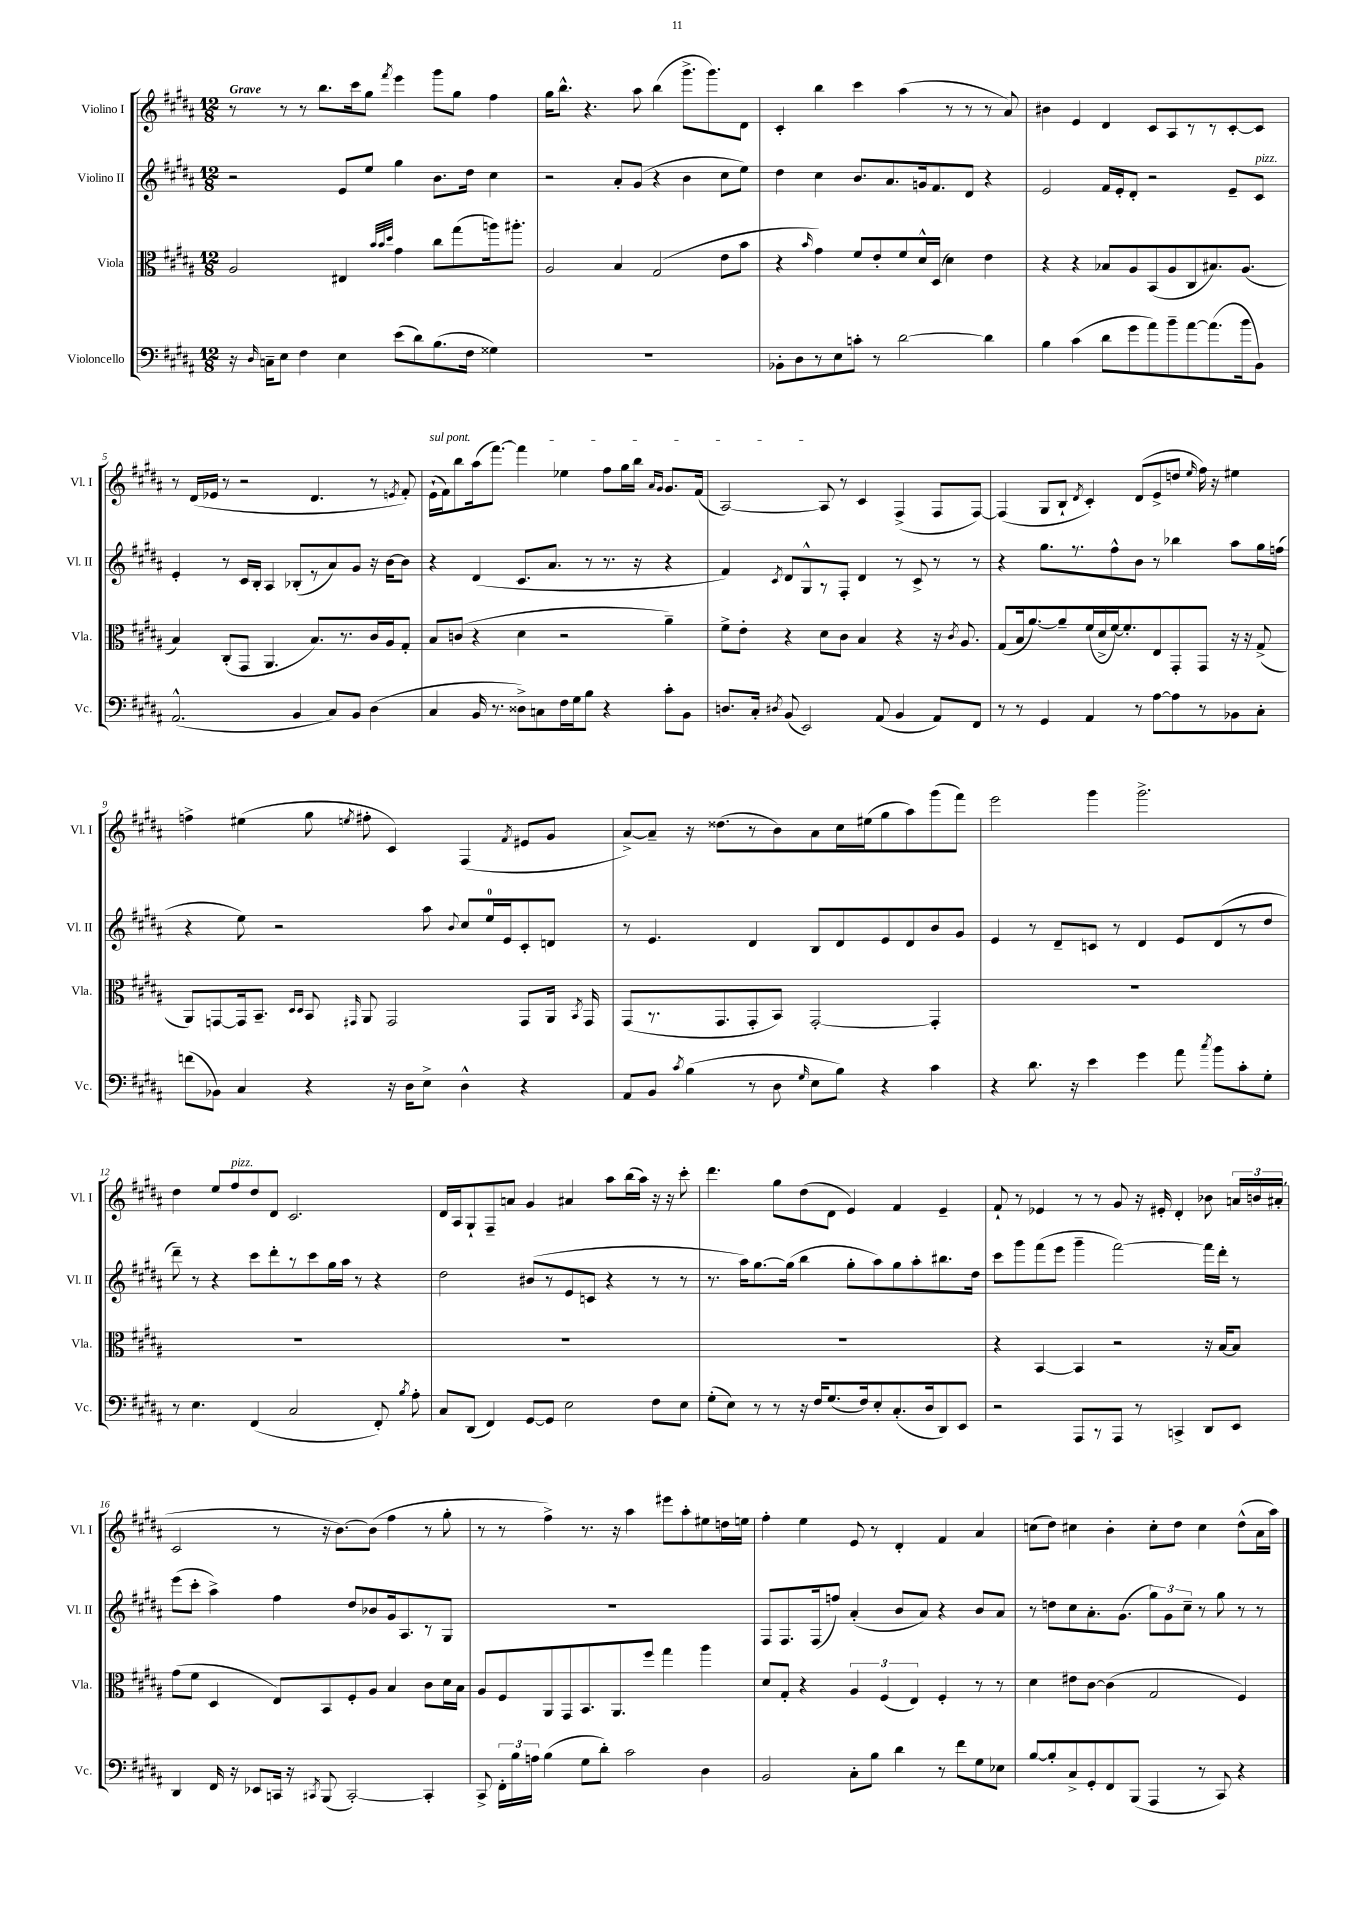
<<
\new StaffGroup <<
\new Staff = "s0" \with { instrumentName = "Violino I" shortInstrumentName = "Vl. I" } {
    \clef treble \key b \major \numericTimeSignature \time 12/8 \tempo "Grave"
    \autoBeamOff r8 r8 r8 b''8.[ cis'''16 gis''8] \acciaccatura { fis'''8 } e'''4 gis'''8[ gis''8] fis''4 |
    gis''16[ b''8.]-^ r4. ais''8 b''4( gis'''8.[-> gis'''8.) dis'8] |
    cis'4-. b''4 cis'''4 ais''4( r8 r8 r8 ais'8) |
    bis'4 e'4 dis'4 cis'8[ ais8 r8 r8 cis'8~-. cis'8] |
    r8 dis'16[( ees'16] r8 r2 dis'4. r8 \acciaccatura { e'8 } fis'8-.) |
    \once \override TextSpanner.bound-details.left.text = \markup { \italic "sul pont." } e'16[-!\startTextSpan( fis'16) b''8 ais''16( fis'''8.]~) fis'''4 ees''4 fis''8[ gis''16 b''16] \grace { ais'16[ gis'16] } gis'8.[ fis'16]( |
    ais2~) ais8\stopTextSpan r8 cis'4 fis4->( fis8[ fis8]~) |
    fis4( gis8[ b8]-! \acciaccatura { dis'8 } cis'4-.) dis'8[( e'8-> d''8] \grace { e''16 } fis''16) r16 eis''4 |
    f''4-> eis''4( gis''8 \acciaccatura { e''8 } fis''8-. cis'4) fis4( \acciaccatura { fis'8 } eis'8[ gis'8] |
    ais'8[~->) ais'8]-- r16 disis''8.[( r8 b'8) ais'8 cis''16 eis''16( gis''8 ais''8) gis'''8( fis'''8]) |
    e'''2 gis'''4 gis'''2.-> |
    dis''4 e''8[ fis''8^\markup { \italic "pizz." } dis''8 dis'8] cis'2. |
    dis'16[ ais16 gis8-! fis8-- a'8] gis'4 ais'4 ais''8[ b''16( ais''16]) r16 r16 cis'''8-. |
    dis'''4. gis''8[ dis''8( dis'8] e'4) fis'4 e'4-- |
    fis'8-! r8 ees'4 r8 r8 gis'8 r16 eis'16-. dis'4-. bes'8 \tuplet 3/2 { a'16[ b'16 ais'16]-.( } |
    cis'2 r8 r16 b'8.[~) b'8]( fis''4 r8 gis''8-. |
    r8 r8 fis''4->) r8. r16 ais''4 eis'''8[ ais''8-. eis''8 d''16 e''16] |
    fis''4-. e''4 e'8 r8 dis'4-. fis'4 ais'4 |
    c''8[( dis''8]) cis''4 b'4-. cis''8[-. dis''8] cis''4 dis''8[-^( ais'16 ais''16]) \bar "|." |
}
\new Staff = "s1" \with { instrumentName = "Violino II" shortInstrumentName = "Vl. II" } {
    \clef treble \key b \major \numericTimeSignature \time 12/8
    \autoBeamOff r2 e'8[ e''8] gis''4 b'8.[ dis''16] cis''4 |
    r2 ais'8[-. gis'8]( r4 b'4 cis''8[ e''8]) |
    dis''4 cis''4 b'8.[ ais'8. g'16 fis'8. dis'8] r4 |
    e'2 fis'16[ e'16-. dis'8]-. r2 e'8[-- cis'8]^\markup { \italic "pizz." } |
    e'4-. r8 cis'16[ b16]-. ais4 bes8[-.( r8 ais'8) gis'8] r16 b'16[~ b'8] |
    r4 dis'4( cis'8.[ ais'8.] r8 r8. r16 r4 |
    fis'4) \acciaccatura { cis'8 } dis'8[ gis8-^ r8 fis8]-. dis'4 r8 cis'8-> r8 r8 |
    r4 gis''8.[ r8. fis''8-^ b'8] r8 bes''4 ais''8[ gis''16 f''16]( |
    r4 e''8) r2 ais''8 \appoggiatura { b'8 } cis''8[ e''16-0 e'16 cis'8-. d'8] |
    r8 e'4. dis'4 b8[ dis'8 e'8 dis'8 b'8 gis'8] |
    e'4 r8 dis'8[-- c'8] r8 dis'4 e'8[ dis'8( r8 dis''8] |
    dis'''8--) r8 r4 cis'''8[ dis'''8-. r8 cis'''8 gis''16 ais''16] r8 r4 |
    dis''2 bis'8[( r8 e'8 c'8] r4 r8 r8 |
    r8. ais''16[) gis''8.~ gis''16]( b''4 gis''8[-. ais''8) gis''8 ais''8-. bis''8. dis''16] |
    cis'''8[ gis'''8 fis'''8( e'''8] gis'''4-- fis'''2~) fis'''16[ dis'''16]-. r8 |
    e'''8[( cis'''8]-. ais''4->) fis''4 dis''8[ bes'8 gis'16 ais8. r8 gis8] |
    R1. |
    fis8[ fis8. fis16( f''8]) ais'4-.( b'8[ ais'8]) r4 b'8[ ais'8] |
    r8 d''8[ cis''8 ais'8.-. gis'8.]( \tuplet 3/2 { gis''8[) gis'8 cis''8]-- } r8 gis''8 r8 r8 \bar "|." |
}
\new Staff = "s2" \with { instrumentName = "Viola" shortInstrumentName = "Vla." } {
    \clef alto \key b \major \numericTimeSignature \time 12/8
    \autoBeamOff ais2 eis4 \grace { b'32[ b'32 dis''32] } gis'4 cis''8[ gis''8( a''16) ais''8.]-. |
    ais2 b4 gis2( e'8[ b'8] |
    r4 \grace { b'16 } gis'4) fis'8[ e'8-. fis'8 dis'16-^ dis16]( dis'4) e'4 |
    r4 r4 bes8[ ais8 b,8( ais8 cis8 bis8.) ais8.]( |
    b4) cis8[-.( gis,8] ais,4. b8.[) r8. cis'16 ais16 gis8]-. |
    b8[ c'8]( r4 dis'4 r2 ais'4--) |
    fis'8[-> e'8]-. r4 dis'8[ cis'8] b4 r4 r16 \acciaccatura { cis'8 } ais8. |
    gis8[( b16 ais'8.~) ais'8-- fis'16( dis'16-> fis'16~) fis'8.-. e8 gis,8-. gis,8] r16 r16 gis8->( |
    ais,8[) g,8~ g,16 b,8.]-- \grace { dis16[ dis16] } b,8 \grace { gis,16 } ais,8 gis,2 gis,8[ ais,16] \acciaccatura { b,8 } gis,16 |
    gis,8[( r8. gis,8. gis,8-. b,8]) gis,2~-. gis,4-. |
    R1. |
    R1. |
    R1. |
    R1. |
    r4 b,4~ b,4 r2 r16 b16[~ b8] |
    gis'8[( fis'8] dis4 e8[) b,8 fis8-. ais8] b4 cis'8[ dis'16 b16] |
    ais8[ fis8 ais,8 gis,8 b,8. ais,8. fis''8] gis''4 ais''4 |
    dis'8[ gis8]-. r4 \tuplet 3/2 { ais4 fis4( e4) } fis4-. r8 r8 |
    dis'4 eis'8[ cis'8]~ cis'4( gis2 fis4) \bar "|." |
}
\new Staff = "s3" \with { instrumentName = "Violoncello" shortInstrumentName = "Vc." } {
    \clef bass \key b \major \numericTimeSignature \time 12/8
    \autoBeamOff r16 \grace { dis16 } c16[-- e8] fis4 e4 e'8[( dis'8) b8.( fis16] gisis4) |
    R1. |
    bes,8[-. dis8 r8 e8 c'8]-. r8 dis'2~ dis'4 |
    b4 cis'4( dis'8[ gis'8 ais'8) b'8-- ais'8~ ais'8.( b'16 b,8]) |
    ais,2.-^( b,4 cis8[) b,8] dis4( |
    cis4 b,16 r8. disis8[->) c8 fis16 gis16 b8] r4 cis'8[-. b,8] |
    d8.[ cis16]-. \acciaccatura { dis8 } b,8( e,2) ais,8( b,4 ais,8[) fis,8] |
    r8 r8 gis,4 ais,4 r8 ais8[~ ais8 r8 bes,8 cis8]-. |
    f'8[( bes,8]) cis4 r4 r16 dis16[ e8]-> dis4-^ r4 |
    ais,8[ b,8] \acciaccatura { cis'8 } b4( r8 dis8 \grace { gis16 } e8[ b8]) r4 cis'4 |
    r4 dis'8. r16 e'4 gis'4 ais'8 \acciaccatura { cis''8 } b'8[ cis'8-. gis8]-. |
    r8 e4. fis,4( cis2 fis,8-.) \acciaccatura { b8 } ais8-. |
    cis8[ dis,8]( fis,4) gis,8[~ gis,8] e2 fis8[ e8] |
    gis8[-.( e8]) r8 r8 r16 fis16[ gis8.( fis16) e8-. cis8.-.( dis16 dis,8) e,8] |
    r2 ais,,8[ r8 ais,,8] r8 c,4-> dis,8[ e,8] |
    dis,4 fis,16 r16 ees,8[ c,16] r16 \acciaccatura { cis,8 } b,,8( cis,2~-.) cis,4-. |
    cis,8-> \tuplet 3/2 { fis,16[-. b16 a16] } b4( gis8[ dis'8]-.) cis'2 dis4 |
    b,2 cis8[-. b8] dis'4 r8 fis'8[ gis8 ees8] |
    b8[~ b8-. cis8-> gis,8-. fis,8 b,,8]( ais,,4 r8 cis,8) r4 \bar "|." |
}
>>
>>
